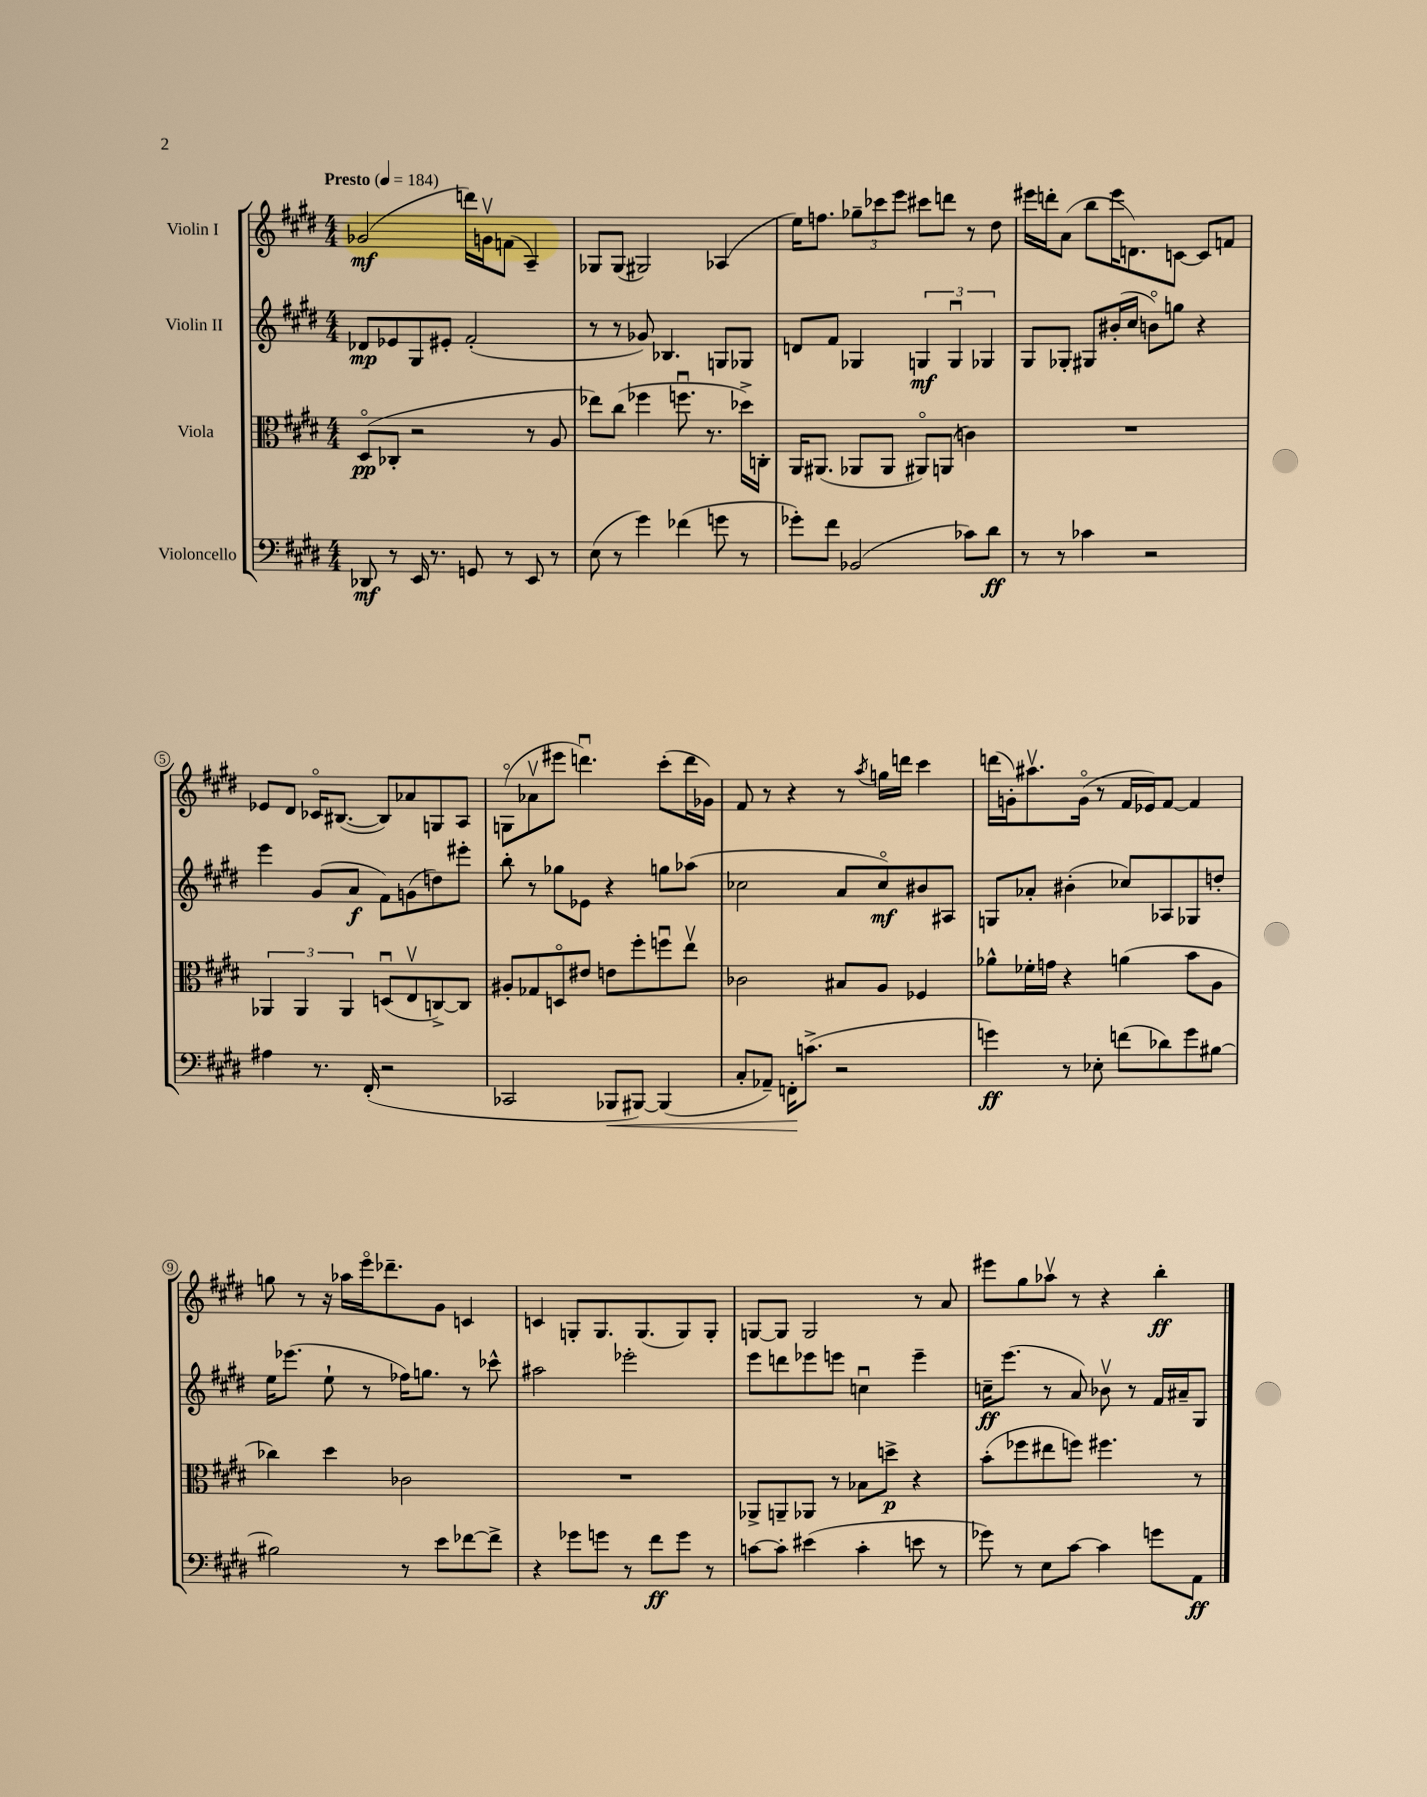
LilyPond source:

<<
\new StaffGroup <<
\new Staff = "s0" \with { instrumentName = "Violin I" } {
    \clef treble \key e \major \numericTimeSignature \time 4/4 \tempo "Presto" 4 = 184
    ges'2\mf( d'''16) g'16\upbow f'8( a4--) |
    ges8 ges8( gis2) aes4( |
    e''16) f''8. \tuplet 3/2 { ges''8-- ces'''8 e'''8 } cis'''8 d'''8 r8 dis''8 |
    eis'''16 d'''16-. a'8( b''8 eis'''16 d'8.) c'8~ c'8 f'8 |
    ees'8 dis'8 ces'16\flageolet bis8.~( bis8) aes'8 g8 a8 |
    g8\flageolet( aes'8\upbow eis'''8 d'''4.\downbow) cis'''8-.( d'''16 ges'16) |
    fis'8 r8 r4 r8 \acciaccatura { a''8 } g''16 d'''16 cis'''4 |
    d'''16( g'16-.) ais''8.\upbow g'16\flageolet( r8 fis'16 ees'16) fis'8~ fis'4 |
    g''8 r8 r16 aes''16 e'''16\flageolet des'''8.-- gis'8 c'4 |
    c'4 g8-. g8. g8.( g8) g8-. |
    g8~ g8 g2 r8 a'8 |
    eis'''8 gis''8 aes''8\upbow r8 r4 b''4-.\ff \bar "|." |
}
\new Staff = "s1" \with { instrumentName = "Violin II" } {
    \clef treble \key e \major \numericTimeSignature \time 4/4
    des'8\mp ees'8 gis8 eis'8-. fis'2-.( |
    r8 r8 ges'8) bes4. g8 ges8 |
    d'8 fis'8 ges4 \tuplet 3/2 { g4\mf g4\downbow ges4 } |
    gis8 ges8-. gis8 bis'16-.( cis''16 b'8\flageolet) g''8 r4 |
    e'''4 gis'8( a'8\f fis'8) g'8( d''8) eis'''8-. |
    b''8-. r8 ges''8 ees'8 r4 g''8 aes''8( |
    ces''2 a'8 ces''8\flageolet\mf) bis'8 ais8 |
    g8 aes'8-. bis'4-.( ces''8) aes8 ges8 d''8-. |
    e''16 ees'''8.( e''8-! r8 fes''16) g''8. r8 ces'''8-^ |
    ais''2 ees'''2-. |
    e'''8 d'''8 ees'''8 e'''8 c''4\downbow e'''4-- |
    c''16--\ff e'''8.( r8 a'8) bes'8\upbow r8 fis'16 ais'16-- gis8 \bar "|." |
}
\new Staff = "s2" \with { instrumentName = "Viola" } {
    \clef alto \key e \major \numericTimeSignature \time 4/4
    dis8\flageolet\pp( ces8-. r2 r8 a8 |
    ees''8) cis''8( fes''4 f''8.\downbow r8. des''16->) c16-. |
    a,16 ais,8.( aes,8 aes,8 ais,8\flageolet) a,8( c'4) |
    R1 |
    \tuplet 3/2 { aes,4 aes,4 aes,4 } d8\downbow( e8\upbow c8~->) c8 |
    ais8-. ges8 d8\flageolet eis'8 e'8 fis''8-. f''8\downbow e''8\upbow |
    ces'2 bis8 a8 fes4 |
    aes'8-^ fes'16-. g'16 r4 a'4( b'8 a8 |
    ces''4) dis''4 ces'2 |
    R1 |
    aes,8-> a,8-- aes,8 r8 bes8 d''8->\p r4 |
    b'8-.( fes''8 eis''8 f''8) fis''4. r8 \bar "|." |
}
\new Staff = "s3" \with { instrumentName = "Violoncello" } {
    \clef bass \key e \major \numericTimeSignature \time 4/4
    des,8\mf r8 e,16 r8. g,8 r8 e,8 r8 |
    e8( r8 gis'4) fes'4( g'8 r8 |
    ges'8-.) fis'8 bes,2( ces'8) dis'8\ff |
    r8 r8 ces'4 r2 |
    ais4 r8. fis,16-.( r2 |
    ces,2 bes,,8\< bis,,8~) bis,,4( |
    cis8-. aes,8--) f,16-.\! c'8.->( r2 |
    g'4\ff) r8 ees8-. f'8( des'8) g'8 bis8~ |
    bis2 r8 e'8 fes'8~ fes'8-> |
    r4 ges'8 g'8 r8 fis'8\ff g'8 r8 |
    c'8~ c'8-. eis'4( c'4-. e'8 r8 |
    ges'8) r8 e8 cis'8~ cis'4 g'8 a,8\ff \bar "|." |
}
>>
>>
\layout { \context { \Score \override BarNumber.stencil = #(make-stencil-circler 0.1 0.3 ly:text-interface::print) } }
